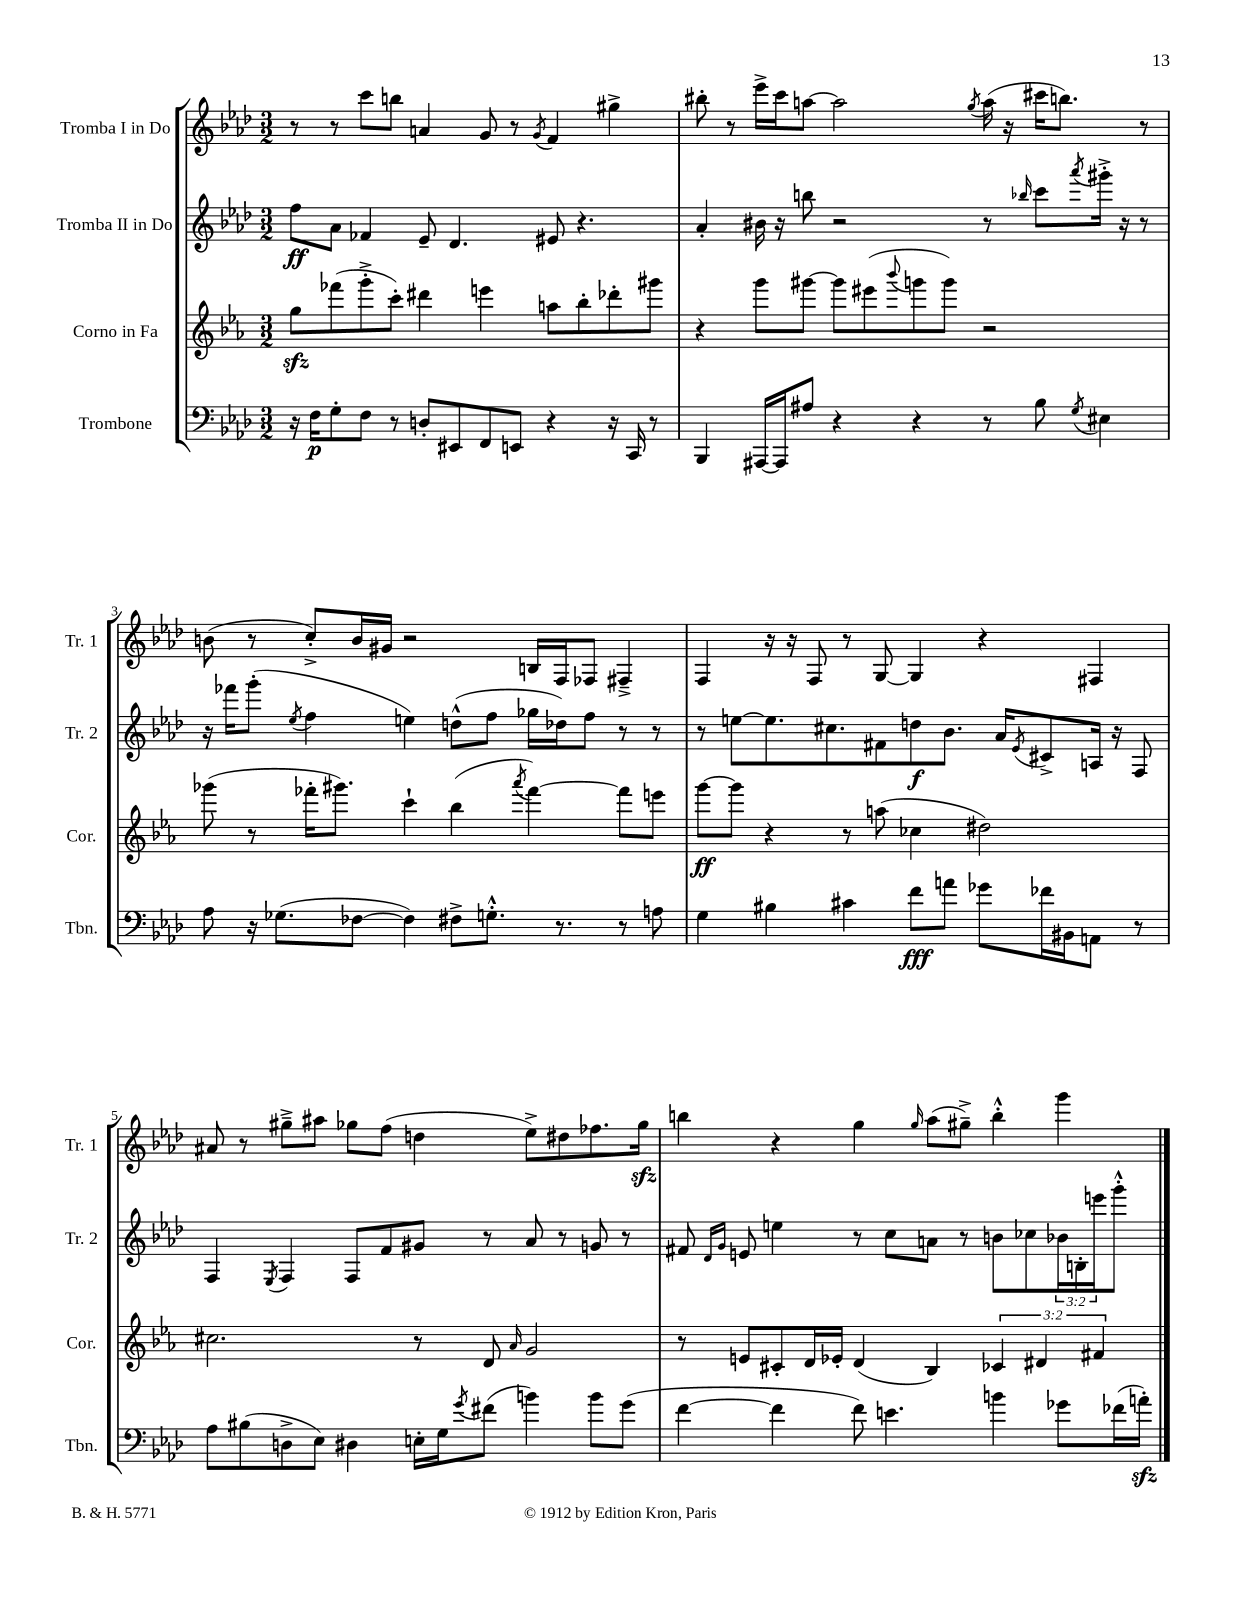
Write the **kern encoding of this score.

**kern	**dynam	**kern	**dynam	**kern	**dynam	**kern
*part4	*part4	*part3	*part3	*part2	*part2	*part1
*staff4	*staff4	*staff3	*staff3	*staff2	*staff2	*staff1
*I"Trombone	*	*I"Corno in Fa	*	*I"Tromba II in Do	*	*I"Tromba I in Do
*I'Tbn.	*	*I'Cor.	*	*I'Tr. 2	*	*I'Tr. 1
*clefF4	*	*clefG2	*	*clefG2	*	*clefG2
*k[b-e-a-d-]	*	*k[b-e-a-]	*	*k[b-e-a-d-]	*	*k[b-e-a-d-]
*M3/2	*	*M3/2	*	*M3/2	*	*M3/2
=1	=1	=1	=1	=1	=1	=1
16r	.	8ggzz\L	.	8ff\L	ff	8r
16F\KL	p	.	.	.	.	.
8G'\	.	(8fff-X\	.	8a-\J	.	8r
8F\J	.	8ggg'^\	.	4f-X/	.	8ccc\L
8r	.	8ccc'\J)	.	.	.	8bbn\J
8Dn'/L	.	4ddd#X\	.	8e-~/	.	4an/
8EE#X/	.	.	.	4.d-/	.	.
8FF/	.	4eeen\	.	.	.	8g/
8EEn/J	.	.	.	.	.	8r
.	.	.	.	.	.	8qg/
4r	.	8aan\L	.	8e#X/	.	4f/
.	.	8bb-'\	.	4.r	.	.
16r	.	8ddd-X'\	.	.	.	4gg#X^\
16CC/	.	.	.	.	.	.
8r	.	8ggg#X\J	.	.	.	.
=2	=2	=2	=2	=2	=2	=2
4BBB-/	.	4r	.	4a-'/	.	8bb#X'\
.	.	.	.	.	.	8r
[16AAA#X/LL	.	8ggg\L	.	16b#X\	.	16eee-^\LL
16AAA#/J]	.	.	.	16r	.	16ccc\J
8A#X/J	.	[8ggg#X\J	.	8bbn\	.	[8aan\J
4r	.	8ggg#\L]	.	2r	.	2aa\]
.	.	(8eee#X\	.	.	.	.
.	.	8qqbbb-/	.	.	.	.
4r	.	8gggn\	.	.	.	.
.	.	8ggg\J)	.	.	.	.
.	.	.	.	.	.	8qgg/
8r	.	2r	.	8r	.	(16aa\
.	.	.	.	.	.	16r
.	.	.	.	16qqbb-X/	.	.
8B-\	.	.	.	8ccc\L	.	16ccc#X\KL
.	.	.	.	.	.	8.bbn\J)
8qG/	.	.	.	8qaaa-/	.	.
4E#X\	.	.	.	16ggg#X'^\Jk	.	.
.	.	.	.	16r	.	.
.	.	.	.	8r	.	8r
!!LO:LB:g=z
=3	=3	=3	=3	=3	=3	=3
8A-\	.	(8ggg-X\	.	16r	.	(8bn\
.	.	.	.	16fff-X\KL	.	.
16r	.	8r	.	(8ggg'\J	.	8r
(8.G-X\L	.	.	.	.	.	.
.	.	.	.	8qee-/	.	.
.	.	16fff-X'\KL	.	4ff\	.	8cc'^/L)
.	.	8.ggg#X\J)	.	.	.	.
[8F-X\J	.	.	.	.	.	16b/L
.	.	.	.	.	.	16g#X/JJ
4F-\])	.	4ccc`\	.	4een\)	.	2r
8F#X^\L	.	(4bb-\	.	(8ddn^^\L	.	.
8.Gn'^^\J	.	.	.	8ff\J	.	.
.	.	8qaaa-/	.	.	.	.
.	.	[4fff-\)	.	16gg-X\LL	.	16Bn/LL
8.r	.	.	.	16dd-X\J)	.	16F/J
.	.	.	.	8ff\J	.	8F-X/J
8r	.	8fff-\L]	.	8r	.	4F#X~^/
8An\	.	8eeen\J	.	8r	.	.
=4	=4	=4	=4	=4	=4	=4
4G\	.	[8ggg\L	ff	8r	.	4F/
.	.	8ggg\J]	.	[8een\L	.	.
4B#X\	.	4r	.	8.ee\]	.	16r
.	.	.	.	.	.	16r
.	.	.	.	.	.	8F/
.	.	.	.	8.cc#X\	.	.
4c#X\	.	8r	.	.	.	8r
.	.	(8aan\	.	8f#X\	.	[8G/
8f\L	fff	4cc-X\	.	8ddn\	f	4G/]
8an\J	.	.	.	8.b-\J	.	.
8g-X\L	.	2dd#X\)	.	.	.	4r
.	.	.	.	16a-/KL	.	.
.	.	.	.	8qe-/	.	.
16f-X\L	.	.	.	8c#X^/	.	.
16BB#X\J	.	.	.	.	.	.
8AAn\J	.	.	.	16An/Jk	.	4F#X/
.	.	.	.	16r	.	.
8r	.	.	.	8F/	.	.
!!LO:LB:g=z
=5	=5	=5	=5	=5	=5	=5
8A-\L	.	2.cc#X\	.	4F/	.	8a#X/
(8B#X\	.	.	.	.	.	8r
.	.	.	.	8qE-/	.	.
8Dn^\	.	.	.	4F/	.	8gg#X~^\L
8E-\J)	.	.	.	.	.	8aa#X\J
4D#X\	.	.	.	8F/L	.	8gg-X\L
.	.	.	.	8f/	.	(8ff\J
16En'\LL	.	8r	.	8g#X/J	.	4ddn\
16G\J	.	.	.	.	.	.
8qg/	.	.	.	.	.	.
(8f#X\J	.	8d/	.	8r	.	.
.	.	16qqa-/	.	.	.	.
4bn\)	.	2g/	.	8a-/	.	8ee-^\L)
.	.	.	.	8r	.	8dd#X\
8b\L	.	.	.	8gn/	.	8.ff-X\
(8g\J	.	.	.	8r	.	.
.	.	.	.	.	.	16gg-zz\Jk
=6	=6	=6	=6	=6	=6	=6
[4f\	.	8r	.	8f#X/	.	4bbn\
.	.	.	.	16qqd-/LL	.	.
.	.	.	.	16qqg/JJ	.	.
.	.	8en/L	.	8en/	.	.
4f\]	.	8c#X'/	.	4een\	.	4r
.	.	16d/L	.	.	.	.
.	.	16e-X'/JJ	.	.	.	.
8f\)	.	(4d/	.	8r	.	4gg\
4.en\	.	.	.	8cc\L	.	.
.	.	.	.	.	.	16qqgg/
.	.	4B-/)	.	8an\J	.	(8aa-\L
.	.	.	.	8r	.	8gg#X~^\J)
4bn\	.	6c-X/	.	8bn\L	.	4bb'^^\
.	.	.	.	8cc-X\	.	.
.	.	6d#X/	.	.	.	.
8g-X\L	.	.	.	24b-X\L	.	4ggg\
.	.	.	.	24Bn'\	.	.
.	.	6f#X/	.	24eeen\J	.	.
(16f-X\L	.	.	.	8ggg'^^\J	.	.
16anzz'\JJ)	.	.	.	.	.	.
==	==	==	==	==	==	==
*-	*-	*-	*-	*-	*-	*-
